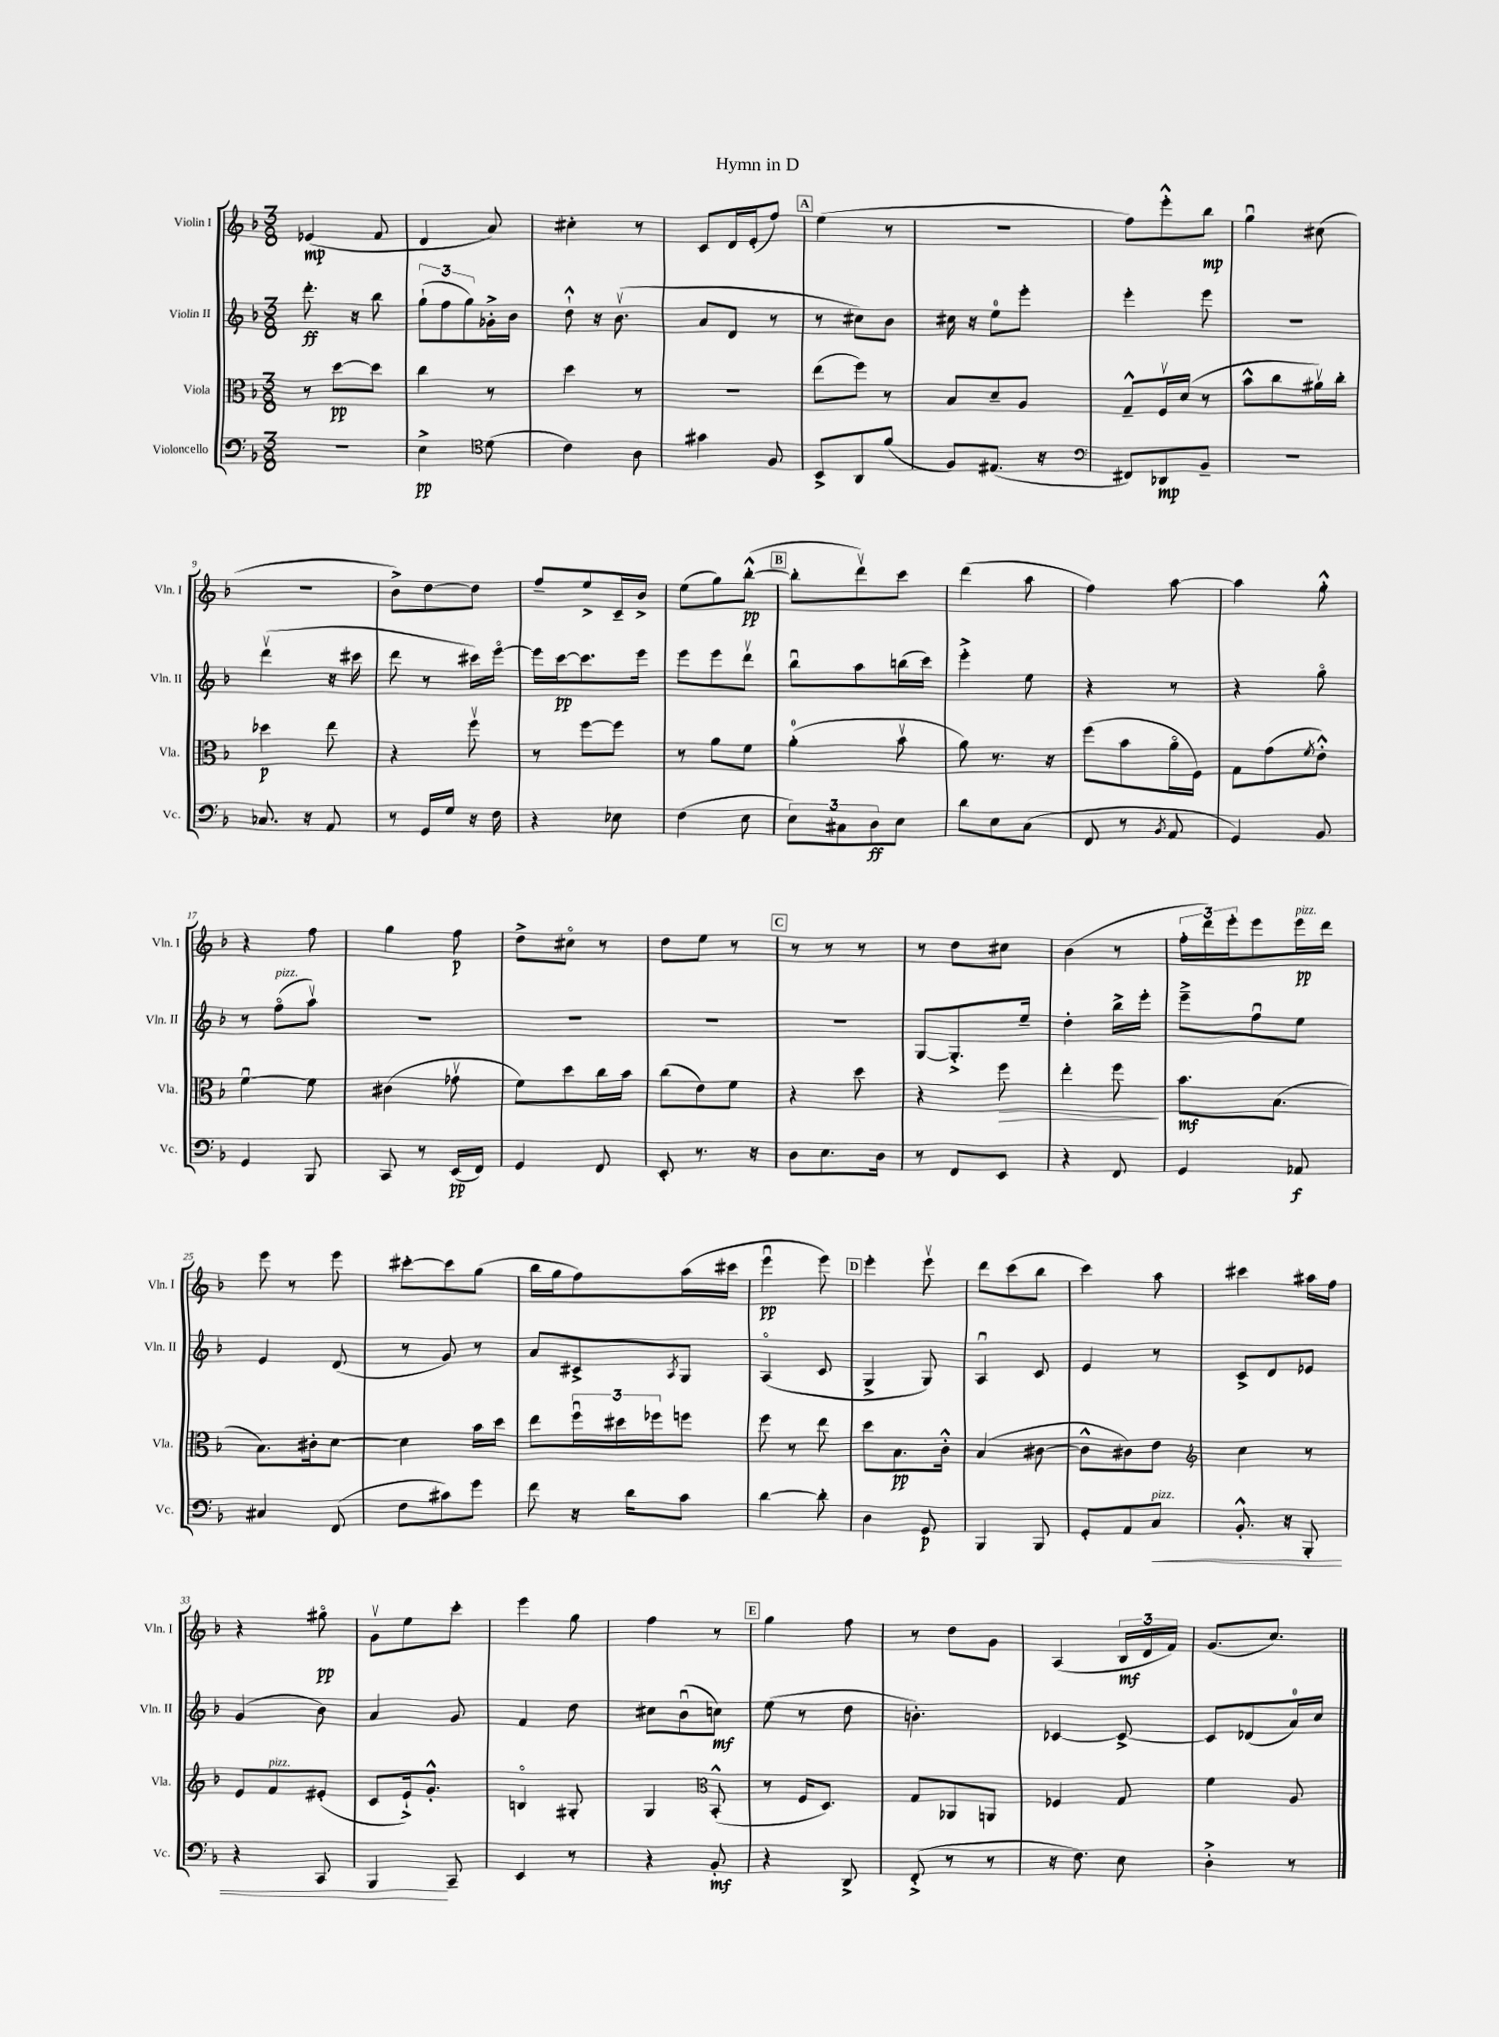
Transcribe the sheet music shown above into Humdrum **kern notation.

**kern	**dynam	**kern	**dynam	**kern	**dynam	**kern	**dynam
*part4	*part4	*part3	*part3	*part2	*part2	*part1	*part1
*staff4	*staff4	*staff3	*staff3	*staff2	*staff2	*staff1	*staff1
*I"Violoncello	*	*I"Viola	*	*I"Violin II	*	*I"Violin I	*
*I'Vc.	*	*I'Vla.	*	*I'Vln. II	*	*I'Vln. I	*
*clefF4	*	*clefC3	*	*clefG2	*	*clefG2	*
*k[b-]	*	*k[b-]	*	*k[b-]	*	*k[b-]	*
*M3/8	*	*M3/8	*	*M3/8	*	*M3/8	*
=1	=1	=1	=1	=1	=1	=1	=1
4.r	.	8r	.	8.ddd'\	ff	(4e-X/	mp
.	.	[8dd\L	pp	.	.	.	.
.	.	.	.	16r	.	.	.
.	.	8dd\J]	.	8bb-\	.	8f/	.
=2	=2	=2	=2	=2	=2	=2	=2
4E^\	pp	4cc\	.	(12gg`\L	.	4d/	.
.	.	.	.	12ff\	.	.	.
.	.	.	.	12gg\)	.	.	.
*clefC4	*	*	*	*	*	*	*
(8d\	.	8r	.	16g-X'^\L	.	8a/)	.
.	.	.	.	16b-\JJ	.	.	.
=3	=3	=3	=3	=3	=3	=3	=3
4c\)	.	4dd\	.	8dd`^^\	.	4cc#X'\	.
.	.	.	.	16r	.	.	.
.	.	.	.	(8.b-v\	.	.	.
8A\	.	8r	.	.	.	8r	.
=4	=4	=4	=4	=4	=4	=4	=4
4g#X\	.	4.r	.	8a/L	.	8c/L	.
.	.	.	.	8d/J	.	16d/L	.
.	.	.	.	.	.	(16e'/J	.
8F/	.	.	.	8r	.	8ff/J)	.
!!LO:REH:place=s1:t=A
=5	=5	=5	=5	=5	=5	=5	=5
8BB-^/L	.	(8ee\L	.	8r	.	(4ee\	.
8AA/	.	8ff\J)	.	8cc#X\L)	.	.	.
(8f/J	.	8r	.	8b-\J	.	8r	.
=6	=6	=6	=6	=6	=6	=6	=6
8F/L)	.	8B-/L	.	16cc#X\	.	4.r	.
.	.	.	.	16r	.	.	.
(8.E#X/J	.	8d~/	.	8ee\L	.	.	.
.	.	8A/J	.	8eee'\J	.	.	.
16r	.	.	.	.	.	.	.
=7	=7	=7	=7	=7	=7	=7	=7
*clefF4	*	*	*	*	*	*	*
8FF#X/L)	.	8G~^^/L	.	4eee'\	.	8ff\L)	.
8DD-X/	mp	16Fv/L	.	.	.	8eee'^^\	.
.	.	(16d/JJ	.	.	.	.	.
8BB-~/J	.	8r	.	8eee\	.	8bb-\J	mp
=8	=8	=8	=8	=8	=8	=8	=8
4.r	.	8b-^^\L	.	4.r	.	4ggu\	.
.	.	8cc\	.	.	.	.	.
.	.	16a#Xv\L)	.	.	.	(8cc#X\	.
.	.	16cc'\JJ	.	.	.	.	.
!!LO:LB:g=z
=9	=9	=9	=9	=9	=9	=9	=9
8.C-X/	.	4dd-X\	p	(4dddv\	.	4.r	.
16r	.	.	.	.	.	.	.
8AA/	.	8ee\	.	16r	.	.	.
.	.	.	.	16ccc#X\	.	.	.
=10	=10	=10	=10	=10	=10	=10	=10
8r	.	4r	.	8ddd\	.	8b-^\L)	.
16GG/LL	.	.	.	8r	.	[8dd\	.
16G/JJ	.	.	.	.	.	.	.
16r	.	8ffv\	.	16ccc#X\LL)	.	8dd\J]	.
16F\	.	.	.	[16eee\JJ	.	.	.
=11	=11	=11	=11	=11	=11	=11	=11
4r	.	8r	.	16eee\LL]	.	8ff~/L	.
.	.	.	.	[16ccc\J	pp	.	.
.	.	[8ff\L	.	8.ccc\]	.	8ee^/	.
8E-X\	.	8ff\J]	.	.	.	16c~/L	.
.	.	.	.	16eee\Jk	.	16b-^/JJ	.
=12	=12	=12	=12	=12	=12	=12	=12
(4F\	.	8r	.	8eee\L	.	(8ee\L	.
.	.	8a\L	.	8eee\	.	8gg\)	.
8E\	.	8f\J	.	8dddv\J	.	([8bb-'^^\J	pp
!!LO:REH:place=s1:t=B
=13	=13	=13	=13	=13	=13	=13	=13
12E\L)	.	(4a'\	.	8bb-u\L	.	8bb-'\L]	.
12C#X\	.	.	.	.	.	.	.
.	.	.	.	8aa\	.	8dddv\)	.
12D\	ff	.	.	.	.	.	.
8E\J	.	8b-v\	.	(16bbn\L	.	8ccc\J	.
.	.	.	.	16ccc\JJ)	.	.	.
=14	=14	=14	=14	=14	=14	=14	=14
8d\L	.	8a\)	.	4eee'^\	.	(4ddd\	.
8E\	.	8.r	.	.	.	.	.
(8C\J	.	.	.	8ee\	.	8aa\	.
.	.	16r	.	.	.	.	.
=15	=15	=15	=15	=15	=15	=15	=15
8FF/	.	(8ff\L	.	4r	.	4ff\)	.
8r	.	8b-\	.	.	.	.	.
8qBB-/	.	.	.	.	.	.	.
8AA/	.	16a\L	.	8r	.	[8aa\	.
.	.	16F\JJ)	.	.	.	.	.
=16	=16	=16	=16	=16	=16	=16	=16
4GG/)	.	8G\L	.	4r	.	4aa\]	.
.	.	(8g\	.	.	.	.	.
.	.	8qf/	.	.	.	.	.
8BB-/	.	8e'^^\J)	.	8gg\	.	8gg'^^\	.
!!LO:LB:g=z
=17	=17	=17	=17	=17	=17	=17	=17
4GG/	.	[4fu\	.	8r	.	4r	.
!	!	!	!	!LO:TX:a:i:t=pizz.	!	!	!
.	.	.	.	(8ff\L	.	.	.
8BBB-/	.	8f\]	.	8aav\J)	.	8ff\	.
=18	=18	=18	=18	=18	=18	=18	=18
8CC/	.	(4c#X\	.	4.r	.	4gg\	.
8r	.	.	.	.	.	.	.
(16EE/LL	pp	8g-Xv\	.	.	.	8ff\	p
16FF/JJ)	.	.	.	.	.	.	.
=19	=19	=19	=19	=19	=19	=19	=19
4GG/	.	8f\L)	.	4.r	.	8dd^\L	.
.	.	8dd\	.	.	.	8cc#X\J	.
8FF/	.	16cc\L	.	.	.	8r	.
.	.	16b-\JJ	.	.	.	.	.
=20	=20	=20	=20	=20	=20	=20	=20
8EE'/	.	(8cc\L	.	4.r	.	8dd\L	.
8.r	.	8e\)	.	.	.	8ee\J	.
.	.	8f\J	.	.	.	8r	.
16r	.	.	.	.	.	.	.
!!LO:REH:place=s1:t=C
=21	=21	=21	=21	=21	=21	=21	=21
8D\L	.	4r	.	4.r	.	8r	.
8.E\	.	.	.	.	.	8r	.
.	.	8dd\	.	.	.	8r	.
16D\Jk	.	.	.	.	.	.	.
=22	=22	=22	=22	=22	=22	=22	=22
8r	.	4r	.	[8G/L	.	8r	.
8FF/L	.	.	.	8.G'^/]	.	8dd\L	.
!	!	!	!LO:HP:b	!	!	!	!
8EE/J	.	8ff\	>	.	.	8cc#X\J	.
.	.	.	.	16ee~/Jk	.	.	.
=23	=23	=23	=23	=23	=23	=23	=23
4r	.	4ee'\	.	4dd'\	.	(4b-\	.
8FF/	.	8ff\	.	16bb-^\LL	.	8r	.
.	.	.	.	16eee'\JJ	.	.	.
.	.	.	]	.	.	.	.
=24	=24	=24	=24	=24	=24	=24	=24
4GG/	.	8.b-\L	mf	8eee~^\L	.	24ff'\LL	.
.	.	.	.	.	.	24ddd\)	.
.	.	.	.	.	.	24eee'\J	.
.	.	.	.	8ffu\	.	8eee\	.
.	.	(8.B-\J	.	.	.	.	.
!	!	!	!	!	!	!LO:TX:a:i:t=pizz.	!
8AA-X/	f	.	.	8ee\J	.	16eee\L	pp
.	.	.	.	.	.	16ddd\JJ	.
!!LO:LB:g=z
=25	=25	=25	=25	=25	=25	=25	=25
4C#X/	.	8.B-\L)	.	4e/	.	8eee\	.
.	.	.	.	.	.	8r	.
.	.	16c#X'\k	.	.	.	.	.
(8FF/	.	[8d\J	.	(8d/	.	8eee\	.
=26	=26	=26	=26	=26	=26	=26	=26
8F\L	.	4d\]	.	8r	.	[8ccc#X'\L	.
8c#X\)	.	.	.	8g/)	.	8ccc#\]	.
8g\J	.	16b-\LL	.	8r	.	(8gg\J	.
.	.	16dd\JJ	.	.	.	.	.
=27	=27	=27	=27	=27	=27	=27	=27
8f\	.	8ee\L	.	8a/L	.	16bb-\LL	.
.	.	.	.	.	.	16gg\J	.
16r	.	24ffu\L	.	8c#X^/	.	8ff\)	.
.	.	24dd#X\	.	.	.	.	.
16d\KL	.	.	.	.	.	.	.
.	.	24ff-X\J	.	.	.	.	.
.	.	.	.	8qA/	.	.	.
8c\J	.	8ffn\J	.	8G/J	.	(16aa\L	.
.	.	.	.	.	.	16ccc#X\JJ	.
=28	=28	=28	=28	=28	=28	=28	=28
[4d\	.	8ff\	.	(4A/	.	4eeeu\	pp
.	.	8r	.	.	.	.	.
8d'\]	.	8ee\	.	8c/	.	8eee\)	.
!!LO:REH:place=s1:t=D
=29	=29	=29	=29	=29	=29	=29	=29
4D\	.	8dd\L	.	4G^/	.	4eee'\	.
.	.	8.B-\	pp	.	.	.	.
8GG/	p	.	.	8G/)	.	8eeev\	.
.	.	16c'^^\Jk	.	.	.	.	.
=30	=30	=30	=30	=30	=30	=30	=30
4BBB-/	.	(4B-/	.	4Au/	.	8ddd\L	.
.	.	.	.	.	.	(8ccc\	.
8BBB-/	.	[8c#X\	.	8c/	.	8bb-\J	.
=31	=31	=31	=31	=31	=31	=31	=31
8GG'/L	.	8c#^^\L]	.	4e/	.	4ccc\)	.
8AA/	.	8c#X\)	.	.	.	.	.
!LO:TX:a:i:t=pizz.	!	!	!	!	!	!	!
!	!LO:HP:b	!	!	!	!	!	!
8C/J	<	8e\J	.	8r	.	8aa\	.
=32	=32	=32	=32	=32	=32	=32	=32
*	*	*clefG2	*	*	*	*	*
8.BB-'^^/	.	4cc\	.	8c^/L	.	4ccc#X\	.
.	.	.	.	8d/	.	.	.
16r	.	.	.	.	.	.	.
8BBB-'/	.	8r	.	8e-X/J	.	16aa#X\LL	.
.	.	.	.	.	.	16ff\JJ	.
!!LO:LB:g=z
=33	=33	=33	=33	=33	=33	=33	=33
4r	.	8e/L	.	(4g/	.	4r	.
!	!	!LO:TX:a:i:t=pizz.	!	!	!	!	!
.	.	8f/	.	.	.	.	.
8CC/	.	(8e#X'/J	.	8b-\)	.	8gg#X\	pp
=34	=34	=34	=34	=34	=34	=34	=34
4BBB-/	.	8c/L	.	4a/	.	8gv\L	.
.	.	16e`^/k)	.	.	.	8ee\	.
.	.	8.g'^^/J	.	.	.	.	.
8CC~/	[	.	.	8g/	.	8ccc'\J	.
=35	=35	=35	=35	=35	=35	=35	=35
4EE/	.	4Bn/	.	4f/	.	4eee\	.
8r	.	8G#X'/	.	8dd\	.	8gg\	.
=36	=36	=36	=36	=36	=36	=36	=36
4r	.	4G/	.	8cc#X\L	.	4ff\	.
.	.	.	.	(8b-u\	.	.	.
*	*	*clefC3	*	*	*	*	*
8BB-'/	mf	(8BB-'^^/	.	8ccn\J)	mf	8r	.
!!LO:REH:place=s1:t=E
=37	=37	=37	=37	=37	=37	=37	=37
4r	.	8r	.	(8ee\	.	4gg\	.
.	.	16F/KL	.	8r	.	.	.
.	.	8.D/J)	.	.	.	.	.
8DD^/	.	.	.	8dd\	.	8ff\	.
=38	=38	=38	=38	=38	=38	=38	=38
(8FF'^/	.	8G/L	.	4.bn'\)	.	8r	.
8r	.	8AA-X/	.	.	.	8dd\L	.
8r	.	8AAn/J	.	.	.	8g\J	.
=39	=39	=39	=39	=39	=39	=39	=39
16r	.	4F-X/	.	[4c-X/	.	(4A/	.
8.F\)	.	.	.	.	.	.	.
8E\	.	8G/	.	8c-^/_	.	24B-/LL	mf
.	.	.	.	.	.	24d/	.
.	.	.	.	.	.	24f/JJ)	.
=40	=40	=40	=40	=40	=40	=40	=40
4D'^\	.	4f\	.	8c-/L]	.	(8.g/L	.
.	.	.	.	(8d-X/	.	.	.
.	.	.	.	.	.	8.cc/J)	.
8r	.	8A/	.	16a/L)	.	.	.
.	.	.	.	16cc/JJ	.	.	.
==	==	==	==	==	==	==	==
*-	*-	*-	*-	*-	*-	*-	*-
